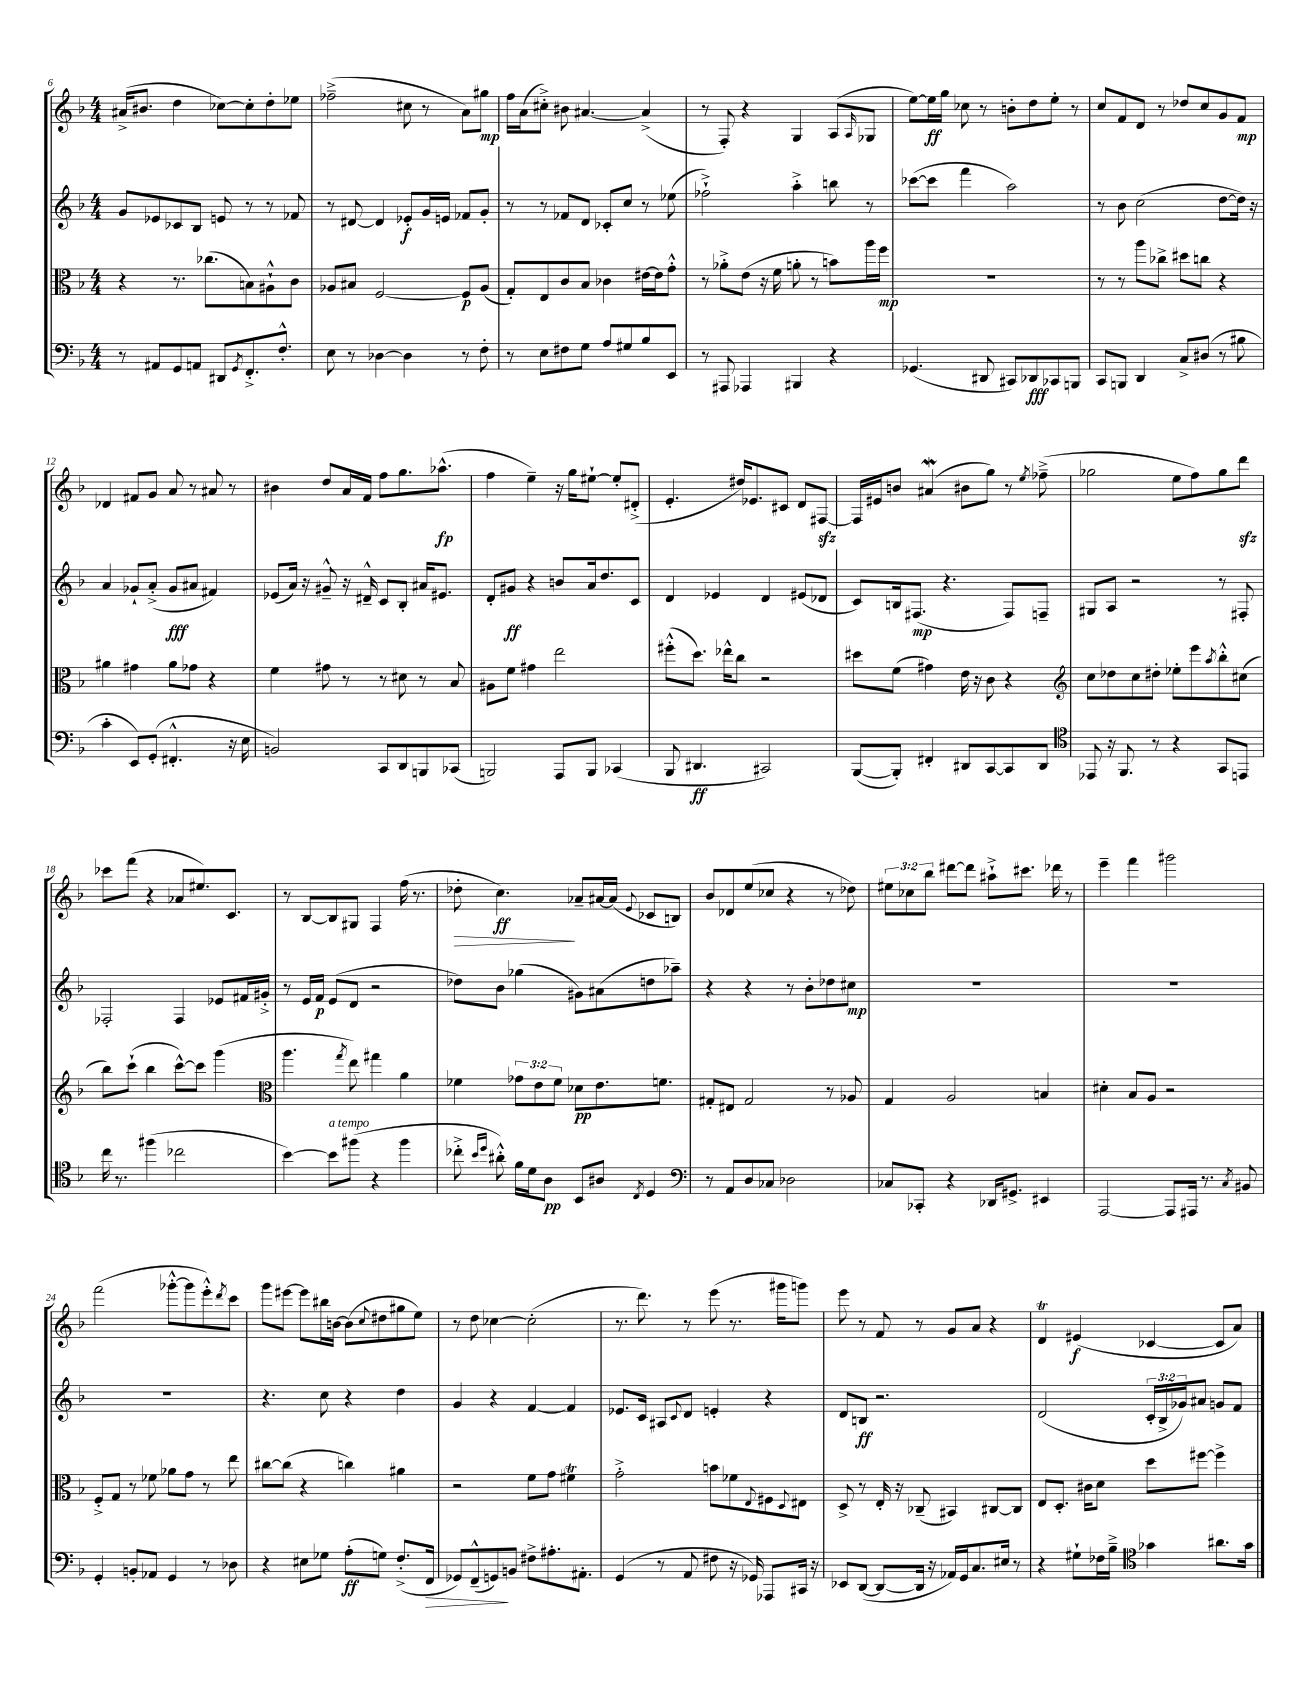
<<
\new StaffGroup <<
\new Staff = "s0" {
    \clef treble \key f \major \numericTimeSignature \time 4/4 \override Staff.TupletNumber.text = #tuplet-number::calc-fraction-text
    ais'16->( bis'8. d''4 ces''8~) ces''8-. d''8-. ees''8 |
    fes''2--->( cis''8 r8 a'8) gis''8\mp |
    f''16 a'16( cis''8-.->) bis'8 ais'4.~ ais'4->( |
    r8 f8-.) r4 g4 a8( \grace { a16 } ges8 |
    e''8~) e''16\ff g''16 ces''8 r8 b'8-. d''8 e''8-. r8 |
    c''8 f'8 d'8 r8 des''8 c''8 g'8 f'8\mp |
    des'4 fis'8 g'8 a'8 r8 ais'8 r8 |
    bis'4 d''8 a'16 f'16 f''8 g''8. aes''8.-^\fp( |
    f''4 e''4--) r16 g''16 eis''8~-! eis''8-. dis'8-.->( |
    e'4.-. dis''16) ees'8. cis'8 d'8 fis8~\sfz |
    fis16 eis'16 b'8 ais'4\mordent( bis'8 g''8) r8 \acciaccatura { e''8 } fes''8--->( |
    ges''2 e''8 f''8) ges''8 d'''8\sfz |
    ces'''8 f'''8( r4 aes'8 eis''8.) c'8. |
    r8 bes8~ bes8 gis8 f4 f''16( r8. |
    des''8-.\> c''4.\ff\!) aes'8-- ais'16~ ais'16( \appoggiatura { e'8 } ces'8 b8) |
    bes'8 des'8 e''8( ces''8 r4 r8 des''8) |
    \tuplet 3/2 { eis''8 ces''8 bes''8 } dis'''8~ dis'''8 ais''8-!-> cis'''8. des'''16 r8 |
    e'''4-- f'''4 gis'''2 |
    f'''2( ges'''8~-.-^ ges'''8 e'''8-.-^) \acciaccatura { d'''8 } c'''8 |
    g'''8 eis'''8~ eis'''8 bis''16 b'16~ b'8( \appoggiatura { c''8 } dis''8 gis''8 e''8) |
    r8 d''8 ces''4~ ces''2-.( |
    r8. d'''8.) r8 e'''8( r8. gis'''16 g'''8) |
    e'''8 r8 f'8 r8 g'8 a'8 r4 |
    d'4\trill eis'4\f( ces'4~ ces'8 a'8) \bar "|." |
}
\new Staff = "s1" {
    \clef treble \key f \major \numericTimeSignature \time 4/4 \override Staff.TupletNumber.text = #tuplet-number::calc-fraction-text
    g'8 ees'8 ces'8 bes8 e'8 r8 r8 fes'8 |
    r8 dis'8~ dis'4 ees'8-.\f g'16 e'16 fes'8 g'8-. |
    r8 r8 fes'8 d'8 ces'8-. c''8 r8 ees''8( |
    fes''2-!->) a''4-.-> b''8 r8 |
    ces'''8~( ces'''8 f'''4 a''2) |
    r8 bes'8 c''2( d''8~ d''16) r16 |
    a'4 ges'8-! a'8-.->( ges'8\fff ais'8 fis'4) |
    ees'8( a'16) r16 gis'8---^ r16 dis'16---^ c'8 bes8-. ais'16 eis'8. |
    d'8-. gis'8\ff r4 b'8 a'16 d''8. c'8 |
    d'4 ees'4 d'4 eis'8( des'8 |
    c'8) b16 fis8.\mp( r4. fis8) f8-- |
    gis8 a8 r2 r8 fis8-. |
    fes2-. fes4 ees'8 fis'16 gis'16-.-> |
    r8 e'16 f'16\p e'8( d'8 r2 |
    des''8) bes'8 ges''4( gis'8) ais'8( d''8 aes''8--) |
    r4 r4 r8 bes'8-. des''8 cis''8\mp |
    R1 |
    R1 |
    R1 |
    r4. c''8 r4 d''4 |
    g'4 r4 f'4~ f'4 |
    ees'8. c'16 ais8 \appoggiatura { c'8 } d'8 e'4-. r4 |
    d'8 b8\ff r2. |
    d'2( \tuplet 3/2 { c'16-. bes16-> ges'16) } ais'8 g'8 f'8 \bar "|." |
}
\new Staff = "s2" {
    \clef alto \key f \major \numericTimeSignature \time 4/4 \override Staff.TupletNumber.text = #tuplet-number::calc-fraction-text
    r4 r8. ces''8.( b8) ais8-!-^ c'8 |
    aes8 bis8 f2~ f8\p aes8( |
    g8-.) e8 c'8 bes8 ces'4 eis'16~ eis'16 g'8-.-^ |
    r8 aes'8-.-> e'8( r16 f'16 a'8-. r8 b'8) a''16 f''16\mp |
    R1 |
    r8 r8 a''8 ces''8-> dis''8 c''8 r4 |
    ais'4 gis'4 ais'8 ges'8 r4 |
    f'4 gis'8 r8 r8 dis'8 r8 bes8 |
    ais8 f'8 gis'4 e''2 |
    fis''8-.-^( d''8.) ees''16-^ c''8 r2 |
    dis''8 f'8( gis'4) e'16 r16 c'8 r4 |
    \clef treble c''8 des''8 c''8 dis''8-. ees''8-. e'''8 \acciaccatura { a''8 } bes''8-.-^ cis''8( |
    bes''8) c'''8-!( bes''4 c'''8~-^) c'''8 g'''4( |
    \clef alto a''4. \acciaccatura { g''8 } e''8) gis''4 a'4 |
    fes'4 \tuplet 3/2 { ges'8 e'8 fes'8 } des'8\pp e'8. f'8. |
    gis8-. eis8 gis2 r8 aes8 |
    g4 a2 b4 |
    dis'4-. bes8 a8 r2 |
    f8-.-> g8 r8 fes'8 aes'8 g'8 r8 e''8 |
    cis''8~ cis''8( r4 c''4) ais'4 |
    r2 f'8 g'8 fis'4\trill |
    g'2-.-> b'8 fes'8 \appoggiatura { e8 } fis8 \appoggiatura { d8 } eis8 |
    d8-> r8 e16-. r16 ces8--( bis,4) cis8~ cis8 |
    e8 d8.-. cis'16 d'8 d''8 fis''8~ fis''4-> \bar "|." |
}
\new Staff = "s3" {
    \clef bass \key f \major \numericTimeSignature \time 4/4
    r8 ais,8 g,8 a,8 dis,8 \acciaccatura { g,8 } f,8.-.-> f8.-.-^ |
    e8 r8 des4~ des4 r8 f8-. |
    r8 e8 fis8 g8 a8 gis8 bes8 e,8 |
    r8 ais,,8 aes,,4 bis,,4 r4 |
    ges,4.( dis,8 cis,8) des,8\fff ces,8 b,,8 |
    c,8 b,,8 d,4 c8-> dis8( r8 bis8 |
    c'4-. e,8) g,8-.( fis,4.-.-^ r16 e16 |
    b,2) c,8 d,8 b,,8 ces,8( |
    b,,2) a,,8 b,,8 ces,4( |
    bes,,8 dis,4.\ff cis,2) |
    bes,,8~( bes,,8-.) fis,4-. dis,8 c,8~ c,8 dis,8 |
    \clef tenor ees,8 r16 f,8. r8 r4 g,8 e,8 |
    c''16 r8. fis''4( ces''2 |
    bes'4~) bes'8^\markup { \italic "a tempo" } fis''8( r4 fis''4 |
    ces''8-.-> \grace { bes'16 d''16 } ais'8-.-^) f'16 d'16 a8\pp bes,8 ais8 \acciaccatura { c8 } d4 |
    \clef bass r8 a,8 d8 ces8 des2 |
    ces8 ces,8-. r4 des,16 gis,8.-> eis,4 |
    a,,2~ a,,8 ais,,16 r8. \acciaccatura { c8 } bis,8 |
    g,4-. b,8-. aes,8 g,4 r8 des8 |
    r4 eis8 ges8 a8-.\ff( g8) f8.-.->( f,16\> |
    ges,8) f,8---^( g,8\!) b,8 fis8-> ais8.-. ais,8.-. |
    g,4( r8 a,8 fis8 r16 ges,16) aes,,8 cis,16 r16 |
    ees,8 d,8~( d,8~ d,16 r16 aes,16) g,16 c8. eis16 r8 |
    r4 gis8-! fes16 bes16---> \clef tenor ges'4 ais'8. ges'16 \bar "|." |
}
>>
>>
\layout { \context { \Score currentBarNumber = #6 } }
